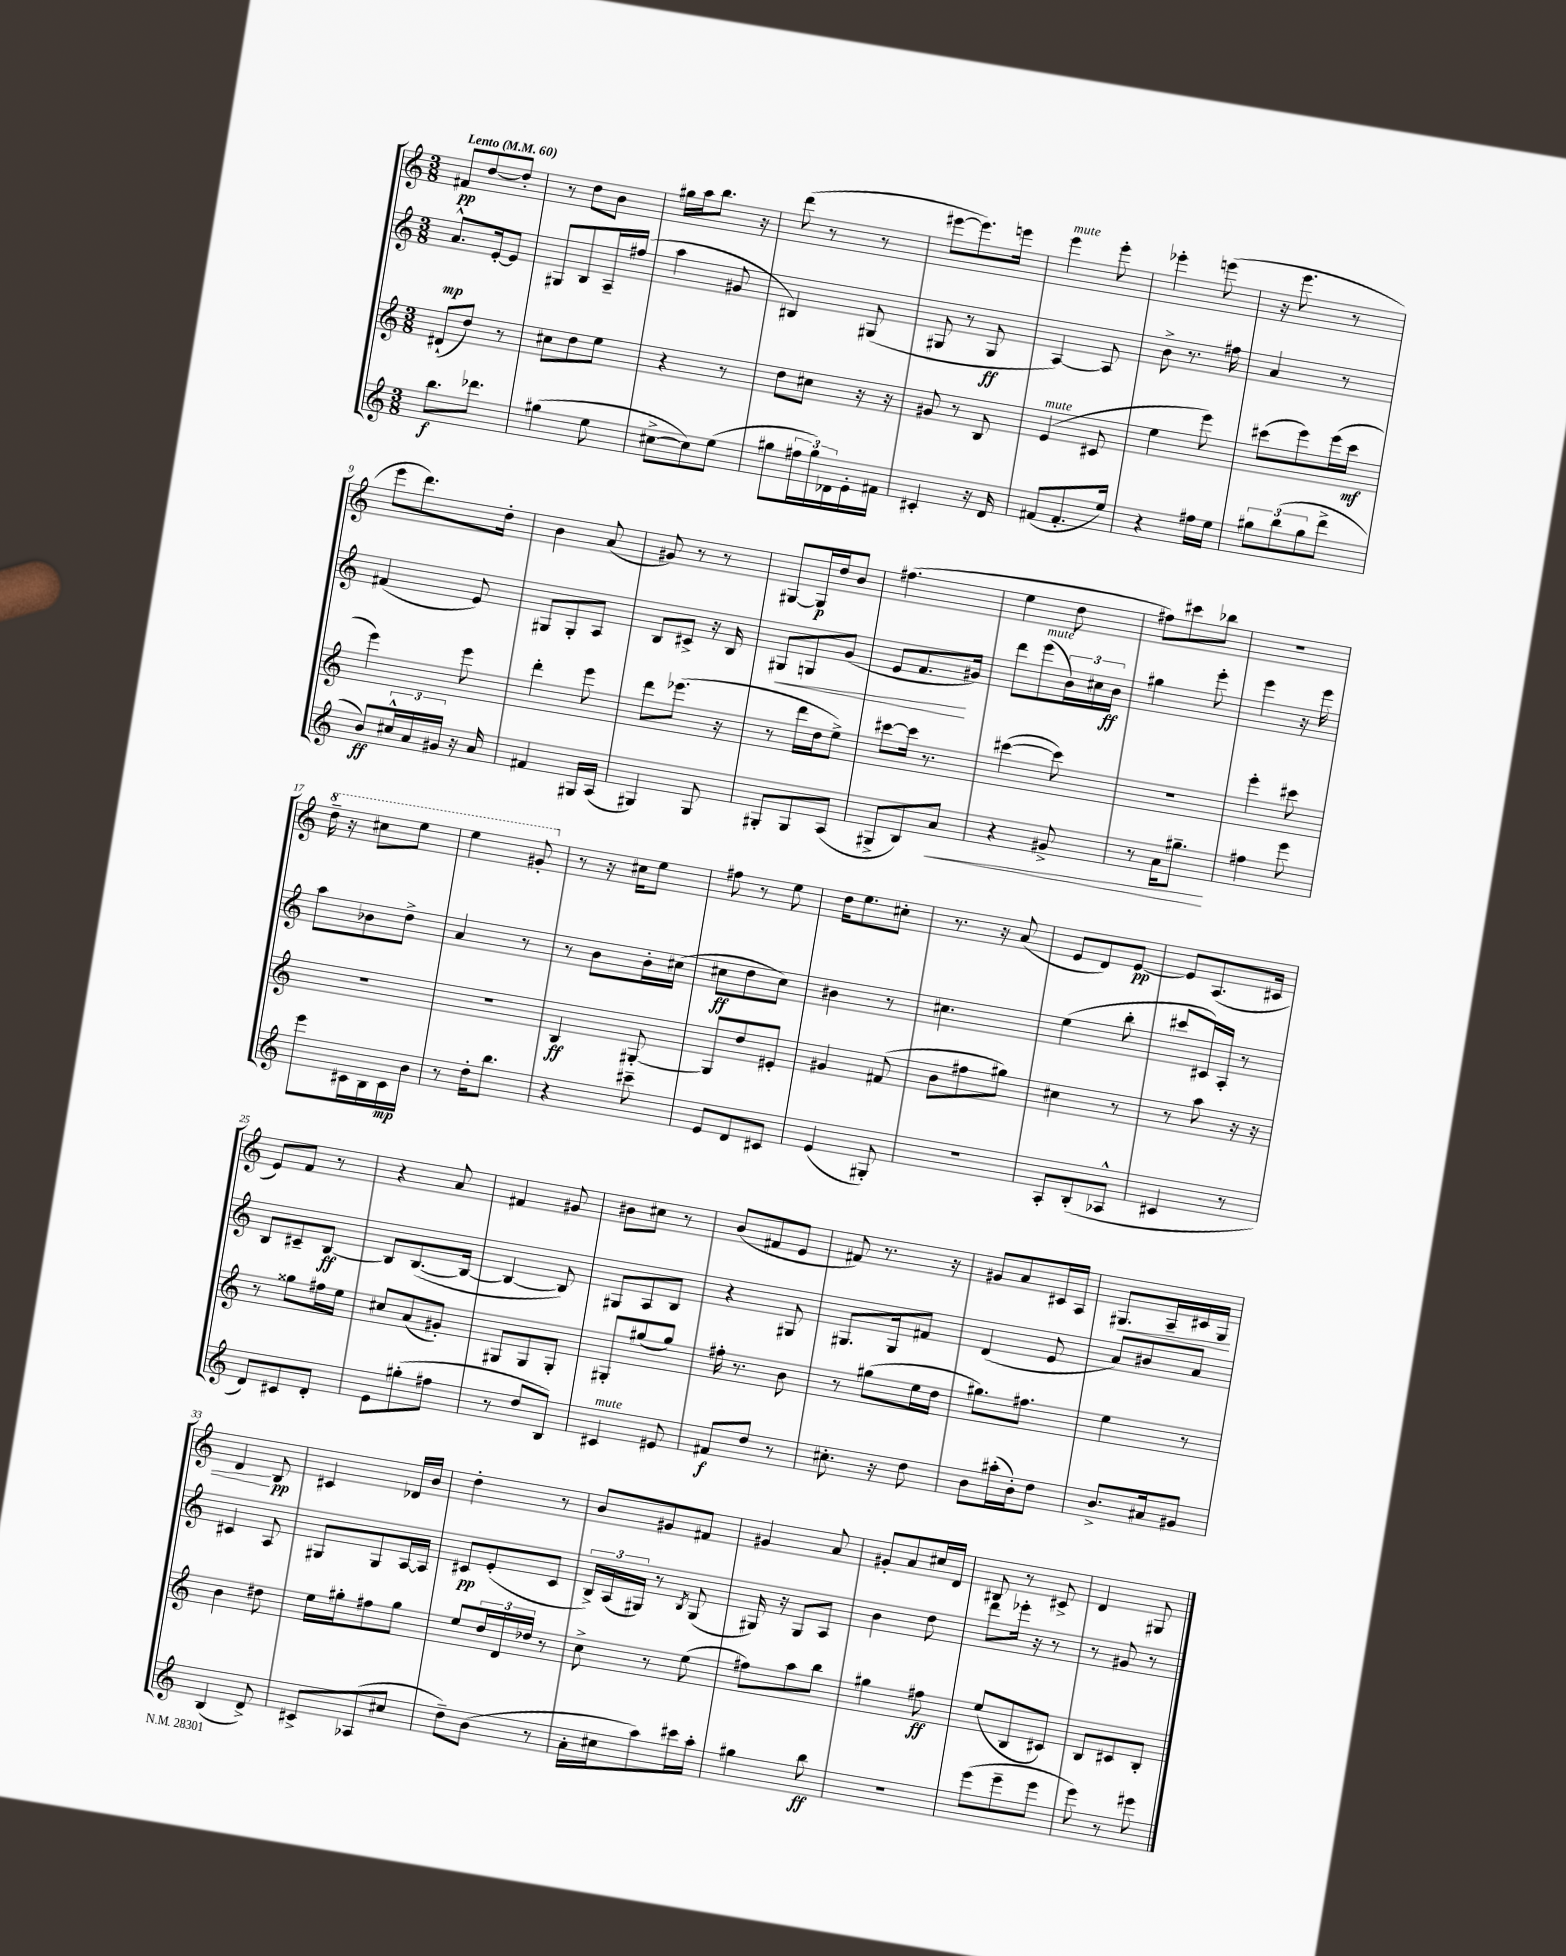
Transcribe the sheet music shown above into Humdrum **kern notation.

**kern	**kern	**kern	**kern
*staff4	*staff3	*staff2	*staff1
*clefG2	*clefG2	*clefG2	*clefG2
*k[]	*k[]	*k[]	*k[]
*M3/8	*M3/8	*M3/8	*M3/8
*MM60	*MM60	*MM60	*MM60
8.bb	(8d#`	8.a^^	8f#
.	8dd)	.	[8dd
8.ddd-	.	[16e'	.
.	8r	8e]	8dd']
=	=	=	=
(4gg#	8cc#	8G#	8r
.	8dd	8B	8dd
8ee	8ee	16A~	8b
.	.	(16ff#	.
=	=	=	=
[8cc#^	4r	4aa	16gg#
.	.	.	16aa
8cc#])	.	.	8.bb
(8ee	8r	8g#	.
.	.	.	16r
=	=	=	=
8gg#	8dd	4B#)	(8ddd
24ff#	8cc#	.	8r
24gg#)	.	.	.
24d-	.	.	.
16e'	16r	(8G#	8r
16f#	16r	.	.
=	=	=	=
4c#'	8g#	8G#	[8eee#
.	8r	8r	8.eee#])
16r	8B	8G#	.
16d	.	.	16eee
=	=	=	=
(8f#	(4e	[4A)	4eee
8.f#'	.	.	.
.	8c#	8A]	8eee'
16ee)	.	.	.
=	=	=	=
4r	4ee	8b^	4eee-'
.	.	8.r	.
16ff#	8eee)	.	(8eee
16ee	.	16ff#	.
=	=	=	=
12gg#	(8ccc#	4a	16r
.	.	.	8.eee
(12bb	.	.	.
.	8eee)	.	.
12gg#	.	.	.
8ddd^	(16eee	8r	8r
.	16ccc#	.	.
=	=	=	=
8b)	4eee)	(4f#	8eee
24cc#^^	.	.	8.ddd)
24a	.	.	.
24g#	.	.	.
16r	8eee	8e)	.
16a	.	.	16dd'
=	=	=	=
4f#	4ddd'	8G#	4b
.	.	8G#'	.
16G#	8eee	8A	(8a
(16A	.	.	.
=	=	=	=
4G#)	8ddd	8B	8g#)
.	(8.eee-	8c#^	8r
8G#	.	16r	8r
.	16r	16B	.
=	=	=	=
8G#'	8r	8G#	[8G#
8G#	16ddd	8G	16G#]
.	16dd	.	16dd
(8A	8ee^)	(8g	8b
=	=	=	=
8G#^	[8ccc#	8e	(4.ff#
8B)	16ccc#]	8.f	.
.	8.r	.	.
8a	.	.	.
.	.	16g#)	.
=	=	=	=
4r	([4ccc#	8ddd	4ee
.	.	(8eee	.
8g#^	8ccc#])	24b)	8dd
.	.	24cc#	.
.	.	24b	.
=	=	=	=
8r	4.r	4gg#	8ff#)
16a	.	.	8ccc#
8.gg#~	.	.	.
.	.	8eee'	8bb-
=	=	=	=
4ff#	4eee'	4eee	4.r
8eee	8ccc#	16r	.
.	.	16eee	.
=	=	=	=
8eee	4.r	8aa	16ddd~
.	.	.	16r
16c#	.	8b-	8ccc#
16B	.	.	.
16c#	.	8dd^	8eee
16b	.	.	.
=	=	=	=
8r	4.r	4a	4eee
16dd'	.	.	.
8.bb	.	.	.
.	.	8r	8gg#'
=	=	=	=
4r	4B	8r	8r
.	.	8b	16r
.	.	.	16cc#
8ccc#~	[8G#'	16b'	8ee
.	.	(16cc#	.
=	=	=	=
8e	8G#]	8cc#	8ff#
8d	8dd	8dd	8r
8c#	8e#'	8cc#)	8ee
=	=	=	=
(4e	4g#	4b#	16dd
.	.	.	8.ee
8G#')	(8f#	8r	8cc#'
=	=	=	=
4.r	8b	4.cc#	8.r
.	8ff#	.	.
.	.	.	16r
.	8gg#)	.	(8a
=	=	=	=
8A'	4cc#	(4ee	8e
(8B'	.	.	8d)
8A-^^	8r	8bb'	[8e
=	=	=	=
4c#	8r	8ccc#	8e]
.	8aa	16c#)	(8.A
.	.	16A'	.
8r	16r	8r	.
.	16r	.	16c#
=	=	=	=
8d)	8r	8B	8e)
8c#	8gg##	8c#~	8f
8d'	16ff#	[8B	8r
.	16ee	.	.
=	=	=	=
8e	8cc#	8B]	4r
(8gg#'	(8a	([8.B	.
8ff#	8g#')	.	8a
.	.	16B_	.
=	=	=	=
8r	8G#	4B_	4f#
8dd	8G#	.	.
8B)	8G#'	8B])	8g#
=	=	=	=
4c#	8G#'	8G#	8b#
.	(8gg#	8A	8cc#
8e#	8gg#)	8B	8r
=	=	=	=
8f#	16ff#'	4r	(8b
.	8.r	.	.
8dd	.	.	8f#
8r	8b	8G#	8e
=	=	=	=
8.cc#'	8r	8.G#	8f#)
.	(8gg#	.	8.r
16r	.	16G#	.
8dd	16ee	8f#	.
.	16dd	.	16r
=	=	=	=
8b	8.gg#)	(4d	8g#
(16aa#'	.	.	8a
16b')	8.ff#	.	.
8dd	.	8e	16c#
.	.	.	16A
=	=	=	=
8.b^	4ee	8a)	8.G#
.	.	8b#	.
16a#	.	.	16A~
8g#	8r	8a	16c#
.	.	.	16G#
=	=	=	=
(4B	4b	4c#	4d
8d^)	8dd#	8A	8B
=	=	=	=
8c#^	16ee	8G#	4c#
.	16gg#'	.	.
(8A-	8ff#	8G#	.
8cc#	8gg#	[16A	16d-
.	.	16A]	16b
=	=	=	=
8dd~)	8ee	8c#	4dd'
(8b	24dd	(8e'	.
.	24d	.	.
.	24dd-	.	.
8r	8r	8c#	8r
=	=	=	=
16a'	8cc^	24B^)	8b
.	.	(24A	.
16cc#	.	.	.
.	.	24G#)	.
8aa)	8r	8r	8g#
.	.	8qB	.
16ccc#	(8ee	(8G#	8f#
16aa'	.	.	.
=	=	=	=
4gg#	8ff#)	16G#)	4g#
.	.	16r	.
.	8aa	8G#	.
8bb	8bb	8A	8a
=	=	=	=
4.r	4gg#	4b	8g#'
.	.	.	8a
.	8ff#	8dd	16cc#
.	.	.	16d
=	=	=	=
(8eee	(8ee	8ddd	8B#
8eee~	8B	16eee-'	8r
.	.	16r	.
8eee	8c#)	8r	8c#^
=	=	=	=
8eee)	8B	8r	4d
8r	8c#	8g#	.
8eee#	8B'	8r	8G#
==	==	==	==
*-	*-	*-	*-
